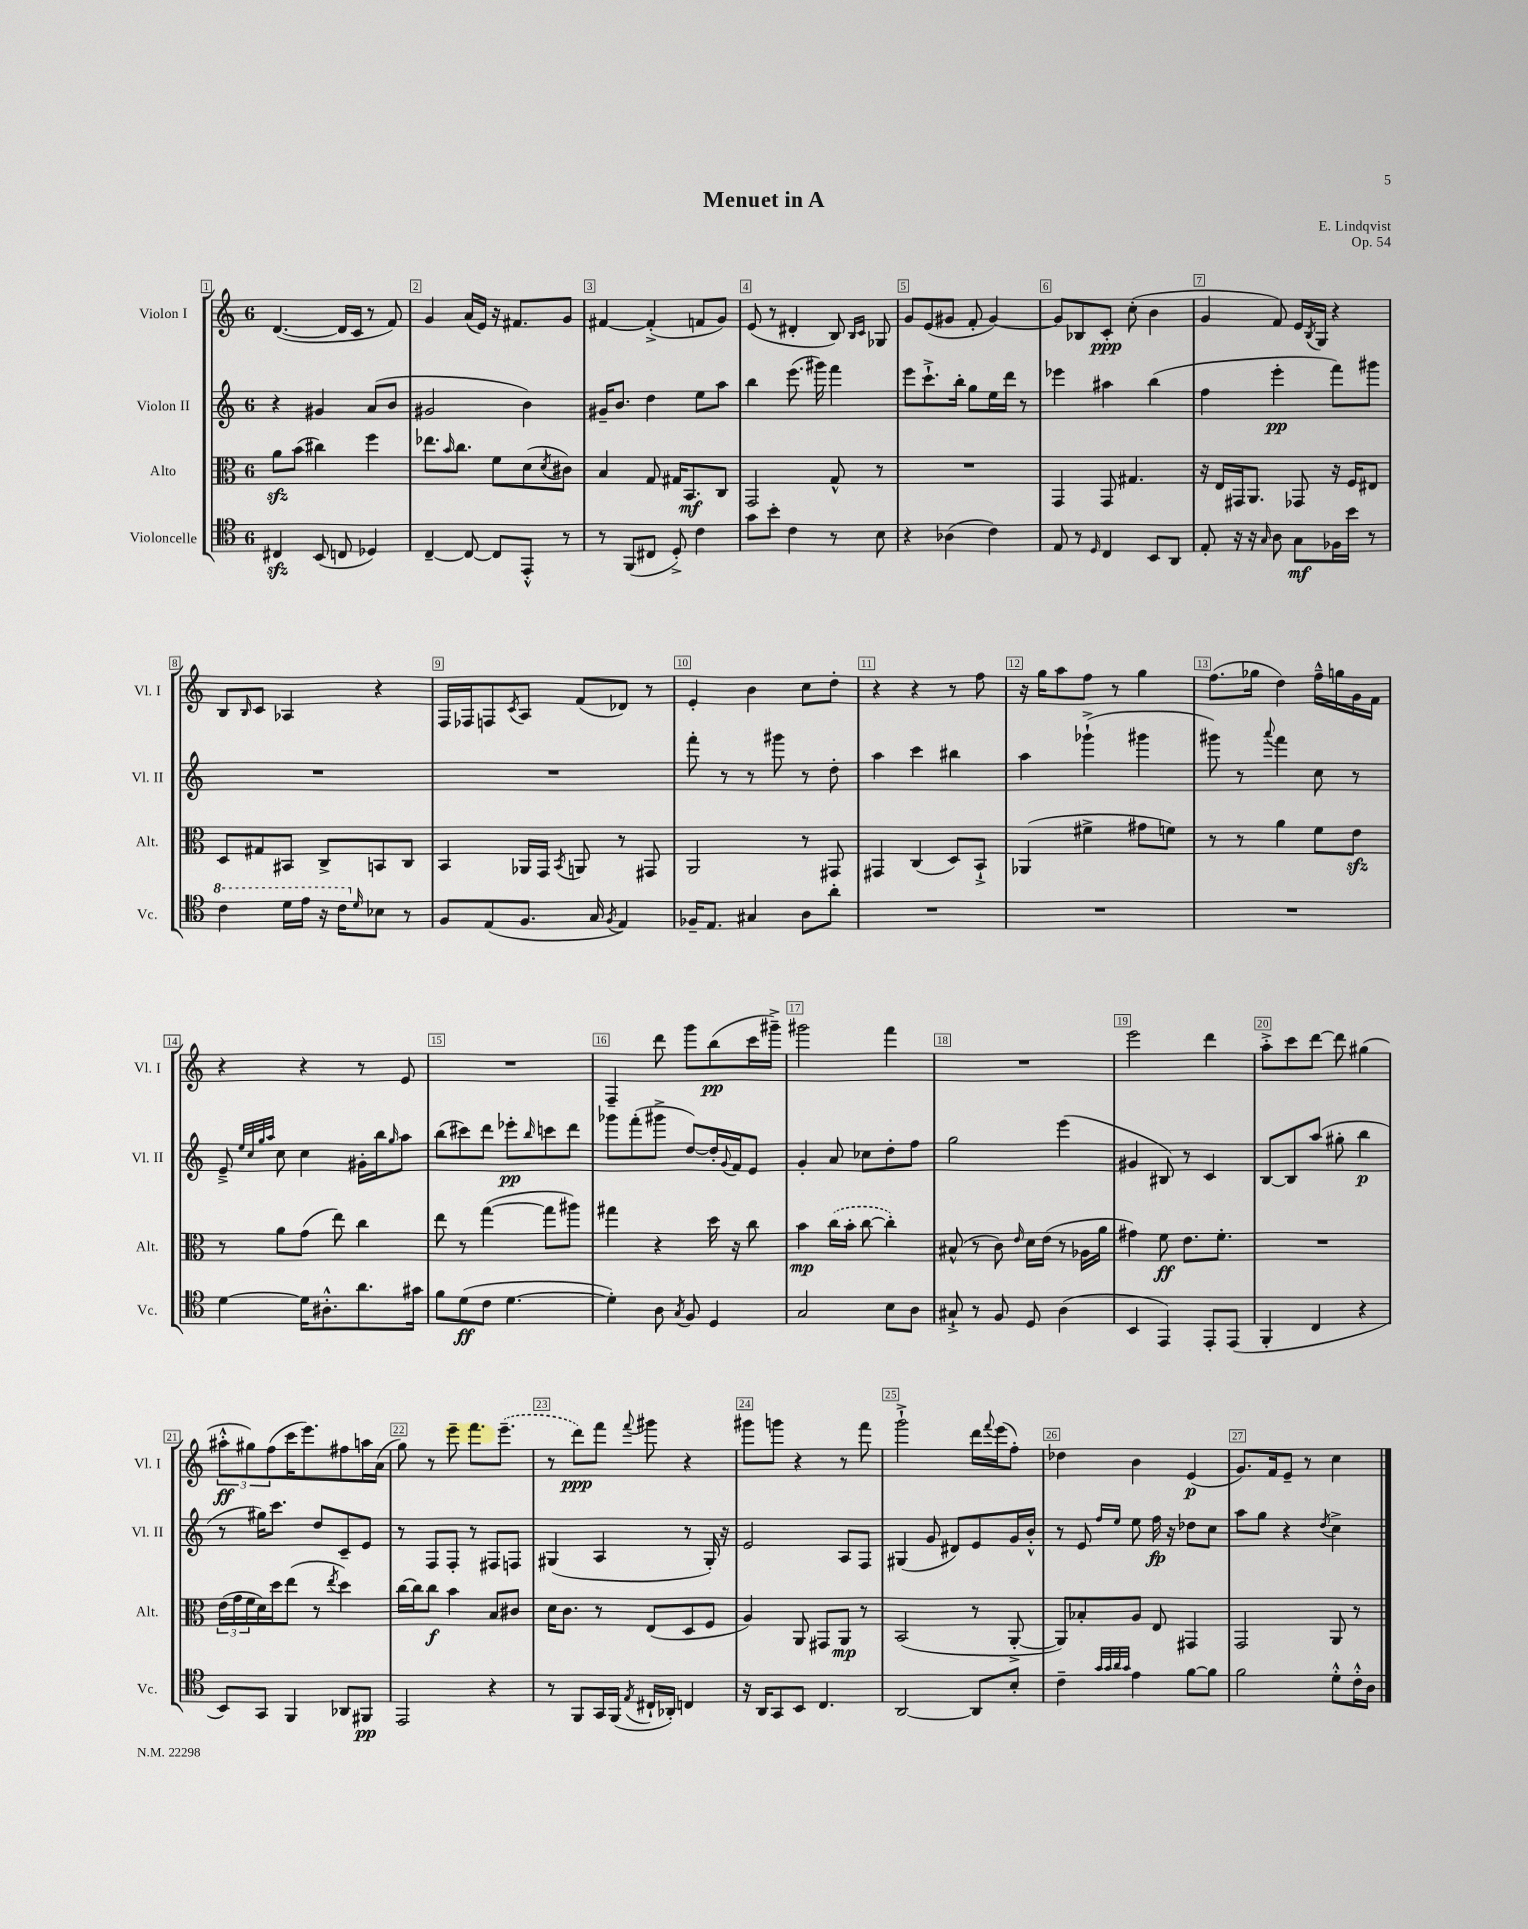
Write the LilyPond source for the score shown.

\header { title = "Menuet in A" composer = "E. Lindqvist" opus = "Op. 54" }
<<
\new StaffGroup <<
\new Staff = "s0" \with { instrumentName = "Violon I" shortInstrumentName = "Vl. I" } {
    \clef treble \key c \major \once \override Staff.TimeSignature.style = #'single-digit \time 6/8
    d'4.~( d'16 c'16 r8 f'8) |
    g'4 a'16( e'16) r16 fis'8. g'8 |
    fis'4~ fis'4-.->( f'8 g'8) |
    e'8( r8 dis'4-. b8) \grace { b16 c'16 } ges8 |
    g'8 e'8( gis'8 f'8-. gis'4~) |
    gis'8 bes8 c'8-.\ppp c''8-.( b'4 |
    g'4 f'8) e'16 \acciaccatura { b8 } g16 r4 |
    b8 \grace { b16 } c'8 aes4 r4 |
    f16 fes16 f8 \acciaccatura { c'8 } a8 f'8( des'8) r8 |
    e'4-. b'4 c''8 d''8-. |
    r4 r4 r8 f''8 |
    r16 g''16 a''8 f''8 r8 g''4 |
    f''8.( ges''16 d''4) f''16---^ g''16 g'16 f'16 |
    r4 r4 r8 e'8 |
    R2. |
    f4-- d'''8 g'''8 b''8\pp( c'''16 gis'''16--->) |
    gis'''2 f'''4 |
    R2. |
    e'''2 d'''4 |
    a''8-.-> c'''8 d'''8~ d'''8 gis''4( |
    \tuplet 3/2 { ais''8-.-^\ff gis''8) f''8( } c'''16 e'''8.) fis''8 a''16 a'16( |
    g''8) r8 e'''8-- f'''8. \once \slurDashed e'''8.--( |
    r8 d'''8\ppp) f'''8 \appoggiatura { f'''8 } gis'''8 r4 |
    gis'''8 g'''8 r4 r8 f'''8 |
    g'''2-!-> d'''16 \appoggiatura { f'''8 } e'''16( f''8-.) |
    des''4 b'4 e'4\p( |
    g'8.) f'16 e'8-- r8 c''4 \bar "|." |
}
\new Staff = "s1" \with { instrumentName = "Violon II" shortInstrumentName = "Vl. II" } {
    \clef treble \key c \major \once \override Staff.TimeSignature.style = #'single-digit \time 6/8
    r4 gis'4 a'8( b'8 |
    gis'2 b'4) |
    gis'16-- b'8. d''4 e''8 a''8 |
    b''4 e'''8.( gis'''16) f'''4 |
    e'''8 c'''8.-!-> b''16-. g''8 e''16 d'''16 r8 |
    ees'''4 ais''4 b''4( |
    f''4 e'''4-.\pp f'''8) gis'''8 |
    R2. |
    R2. |
    f'''8-. r8 r8 gis'''8 r8 d''8-. |
    a''4 c'''4 bis''4 |
    a''4 ges'''4-!->( gis'''4 |
    gis'''8) r8 \appoggiatura { a'''8 } f'''4 c''8 r8 |
    e'8---> \grace { e''32 c''32 g''32 a''32 } c''8 c''4 gis'16-. b''16 \grace { g''16 } a''8 |
    b''8( cis'''8) d'''8 ees'''8-.\pp \grace { b''16 } c'''8 d'''8 |
    ges'''8 f'''8-.( gis'''8-> d''8~) d''16-. \appoggiatura { g'8 } f'16 e'8 |
    g'4-. a'8 ces''8 d''8-. f''8 |
    g''2 e'''4( |
    gis'4 bis8) r8 c'4 |
    b8~ b8 a''8( gis''8-. b''4\p |
    r8 gis''16) c'''8. d''8 c'8-- e'8 |
    r8 f8 f8-. r8 fis8 f8 |
    gis4( a4 r8 gis16-.) r16 |
    e'2 a8 f8 |
    gis4( g'8 dis'8) e'8 g'16 b'16-.-^ |
    r8 e'8 \grace { f''16 e''16 } e''8 f''16\fp r16 des''8 c''8 |
    a''8 g''8 r4 \acciaccatura { d''8 } c''4-> \bar "|." |
}
\new Staff = "s2" \with { instrumentName = "Alto" shortInstrumentName = "Alt." } {
    \clef alto \key c \major \once \override Staff.TimeSignature.style = #'single-digit \time 6/8
    a'8\sfz b'8( cis''4) f''4 |
    ees''8. \grace { b'16 } c''8. f'8 d'8( \acciaccatura { d'8 } cis'8) |
    b4 g8 gis16 b,8.\mf c8 |
    g,2 g8-^ r8 |
    R2. |
    g,4 g,8 gis4. |
    r16 e16 gis,16 a,8. ges,8 r16 f16 eis8 |
    d8 gis8 bis,8 c8-> b,8 c8 |
    b,4 aes,16 g,16 \acciaccatura { b,8 } a,8 r8 gis,8 |
    a,2 r8 gis,8 |
    gis,4 c4( d8) b,8-!-> |
    aes,4( fis'4-> gis'8 f'8) |
    r8 r8 a'4 f'8 e'8\sfz |
    r8 a'8 g'8( e''8) c''4 |
    e''8 r8 g''4~( g''8 ais''8) |
    gis''4 r4 d''16 r16 c''8 |
    b'4\mp \once \slurDashed c''16( b'16-. c''8~ c''4-.) |
    bis8-^( r8 c'8) \grace { e'16 } d'16 e'16( r8 aes16 a'16 |
    gis'4) f'8\ff e'8. f'8.-. |
    R2. |
    \tuplet 3/2 { e'16( g'16 f'16 } d'16) d''16 e''8( r8 \acciaccatura { e''8 } d''4) |
    c''16~ c''16 c''8\f b'4 b8 cis'8 |
    d'16 c'8. r8 e8( d8 f8 |
    a4) a,8 gis,8 a,8\mp r8 |
    b,2( r8 a,8~-.-> |
    a,8) bes8-. a8 e8 gis,4 |
    g,2 a,8 r8 \bar "|." |
}
\new Staff = "s3" \with { instrumentName = "Violoncelle" shortInstrumentName = "Vc." } {
    \clef tenor \key c \major \once \override Staff.TimeSignature.style = #'single-digit \time 6/8
    cis4\sfz b,8( c8 des4) |
    c4~-- c8~ c8 e,8-.-^ r8 |
    r8 f,8( cis8 d8-.->) c'4 |
    g'8 b'8-. c'4 r8 b8 |
    r4 aes4( c'4) |
    e8 r8 \grace { d16 } c4 b,8 a,8 |
    e8-. r16 r16 \grace { g16 } a8 g8\mf fes16 b'16 r8 |
    \ottava #1 c''4 d''16 e''16 r16 c''16 \ottava #0 \grace { d'16 } bes8 r8 |
    f8 e8( f8. g16 \acciaccatura { f8 } e4) |
    fes16-- e8. gis4 a8 a'8-. |
    R2. |
    R2. |
    R2. |
    d'4~ d'16 ais8.-.-^ a'8. gis'16 |
    f'8 d'8\ff( c'8 d'4.~ |
    d'4-.) a8 \acciaccatura { g8 } f8 d4 |
    g2 b8 a8 |
    gis8-!-> r8 f8 d8 a4( |
    b,4 e,4) e,8-. e,8( |
    f,4-. c4 r4 |
    b,8) g,8 f,4 aes,8 fis,8\pp |
    e,2 r4 |
    r8 f,8 g,16 f,16( \acciaccatura { e8 } cis16-! aes,16-.) c4 |
    r16 a,16 g,8 b,8 c4. |
    a,2~ a,8 b8-. |
    c'4-- \grace { g'32 g'32 a'32 g'32 } e'4 f'8~ f'8 |
    f'2 d'8-.-^ c'16-.-^ a16 \bar "|." |
}
>>
>>
\layout { \context { \Score \override BarNumber.break-visibility = ##(#f #t #t) barNumberVisibility = #all-bar-numbers-visible \override BarNumber.stencil = #(make-stencil-boxer 0.1 0.3 ly:text-interface::print) } }
